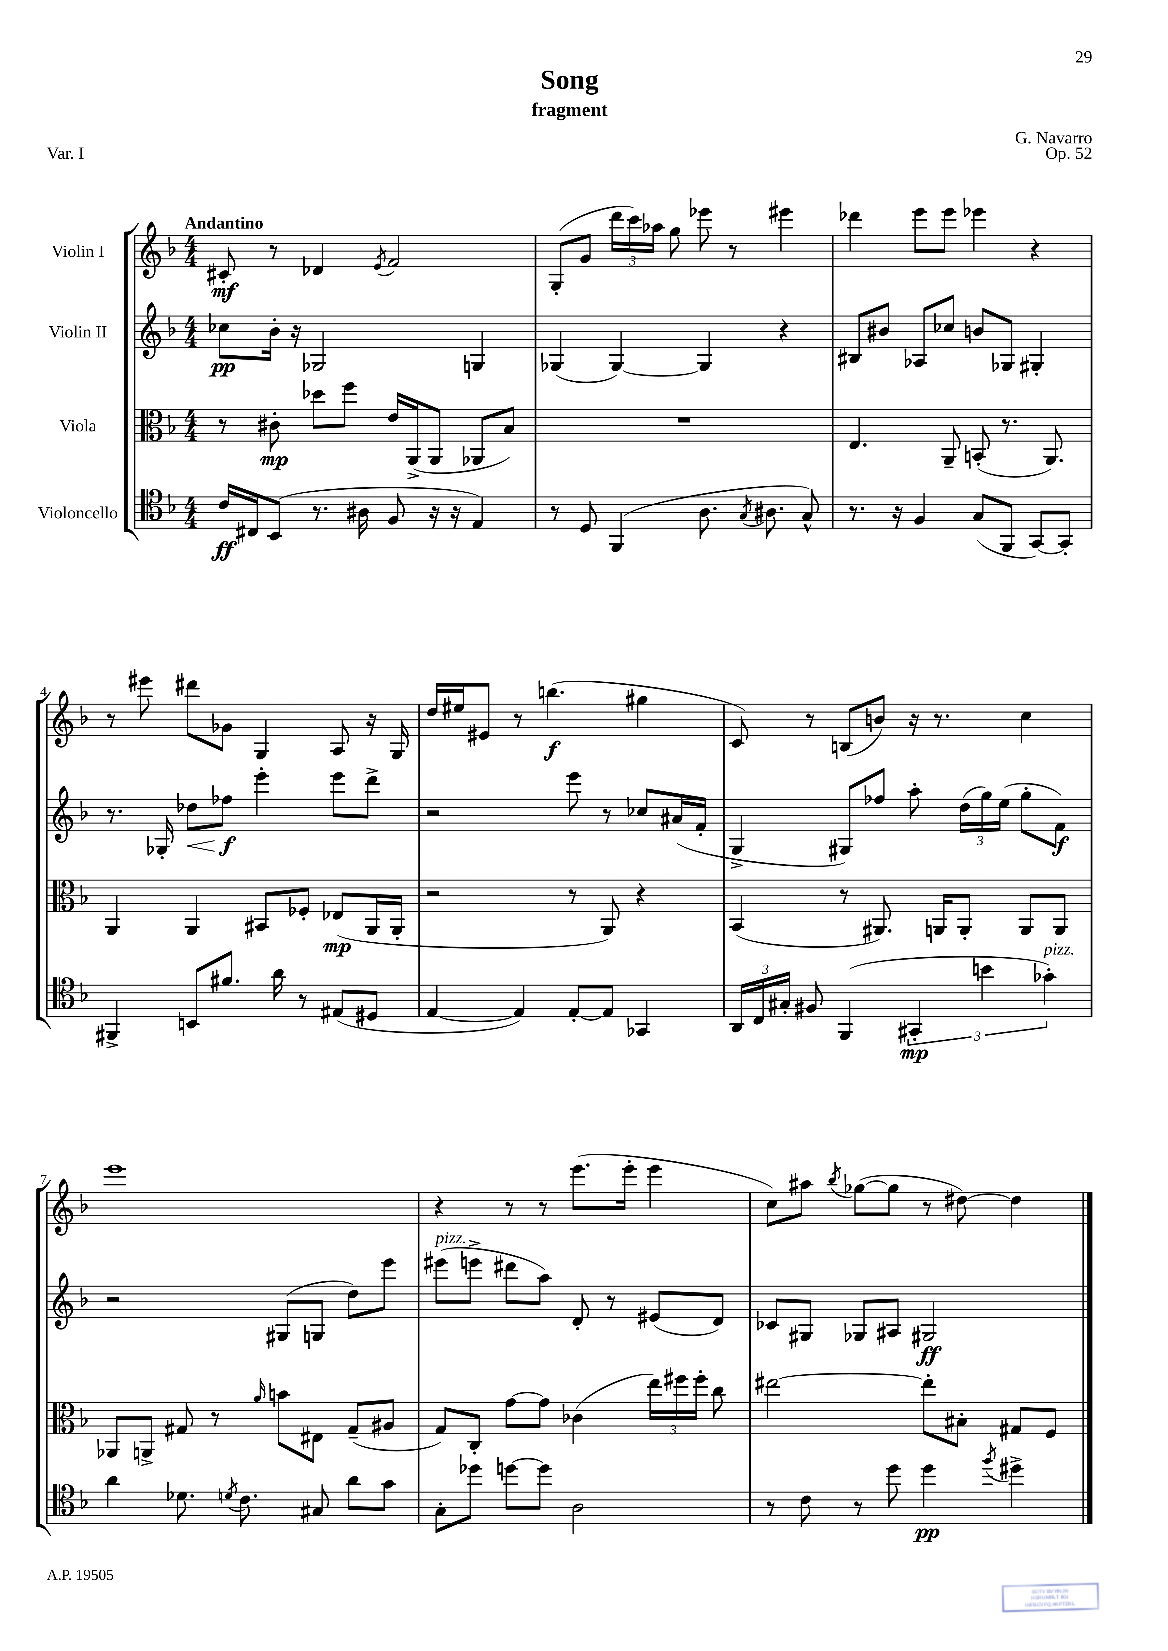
\header { title = "Song" composer = "G. Navarro" subtitle = "fragment" opus = "Op. 52" piece = "Var. I" }
<<
\new StaffGroup <<
\new Staff = "s0" \with { instrumentName = "Violin I" } {
    \clef treble \key f \major \numericTimeSignature \time 4/4 \tempo "Andantino"
    \autoBeamOff cis'8-.\mf r8 des'4 \acciaccatura { e'8 } f'2 |
    g8[-.( g'8] \tuplet 3/2 { d'''16[ c'''16) aes''16] } g''8 ees'''8 r8 eis'''4 |
    des'''4 e'''8[ e'''8] ees'''4 r4 |
    r8 eis'''8 dis'''8[ ges'8] g4 a8 r16 g16 |
    d''16[ eis''16 eis'8] r8 b''4.\f( gis''4 |
    c'8) r8 b8[( b'8]) r16 r8. c''4 |
    e'''1 |
    r4 r8 r8 e'''8.[( e'''16]-. e'''4 |
    c''8[) ais''8] \acciaccatura { bes''8 } ges''8[~( ges''8] r8 dis''8~) dis''4 \bar "|." |
}
\new Staff = "s1" \with { instrumentName = "Violin II" } {
    \clef treble \key f \major \numericTimeSignature \time 4/4
    \autoBeamOff ces''8[\pp bes'16]-. r16 ges2 g4 |
    ges4( ges4~) ges4 r4 |
    bis8[ bis'8] aes8[ ces''8] b'8[ ges8] gis4-. |
    r8. ges16-. des''8[\< fes''8]\f\! e'''4-. e'''8[ d'''8]-> |
    r2 e'''8 r8 ces''8[ ais'16( f'16]-. |
    g4-> gis8[) fes''8] a''8-. \tuplet 3/2 { d''16[( g''16) e''16]( } g''8[-. f'8]\f) |
    r2 gis8[( g8] d''8[) e'''8] |
    eis'''8[^\markup { \italic "pizz." }( e'''8]-> dis'''8[ a''8]) d'8-. r8 eis'8[( d'8]) |
    ces'8[ gis8] ges8[ ais8] gis2\ff \bar "|." |
}
\new Staff = "s2" \with { instrumentName = "Viola" } {
    \clef alto \key f \major \numericTimeSignature \time 4/4
    \autoBeamOff r8 cis'8-.\mp des''8[ f''8] e'16[ a,16->( a,8] aes,8[ bes8]) |
    R1 |
    e4. a,8-- b,8-.( r8. a,8.) |
    a,4 a,4 bis,8[ fes8]-. ees8[\mp( a,16 a,16]-. |
    r2 r8 a,8) r4 |
    bes,4( r8 ais,8.) a,16[ a,8]-. a,8[ a,8] |
    aes,8[ a,8]-> gis8 r8 \grace { a'16 } b'8[ eis8] gis8[--( ais8] |
    g8[) c8]-. g'8[~ g'8] ces'4( \tuplet 3/2 { e''16[) fis''16 fis''16]-. } c''8 |
    eis''2~ eis''8[-. bis8]-. gis8[ f8] \bar "|." |
}
\new Staff = "s3" \with { instrumentName = "Violoncello" } {
    \clef tenor \key f \major \numericTimeSignature \time 4/4
    \autoBeamOff c'16[\ff cis16 bes,8]( r8. ais16 f8 r16 r16 e4) |
    r8 d8 f,4( a8. \acciaccatura { g8 } ais8. g8-^) |
    r8. r16 f4 g8[( f,8] g,8[~) g,8]-. |
    fis,4-> b,8[ fis'8.] a'16 r8 eis8[( dis8] |
    e4~ e4) e8[~-. e8] ges,4 |
    \tuplet 3/2 { a,16[ c16 gis16]-. } fis8 f,4( \tuplet 3/2 { gis,4-.\mp b'4 ges'4-.^\markup { \italic "pizz." }) } |
    a'4 des'8. \acciaccatura { d'8 } c'8. gis8 a'8[ g'8] |
    g8[-. des''8] d''8[~ d''8] a2 |
    r8 c'8 r8 d''8 d''4\pp \acciaccatura { f''8 } dis''4-> \bar "|." |
}
>>
>>
